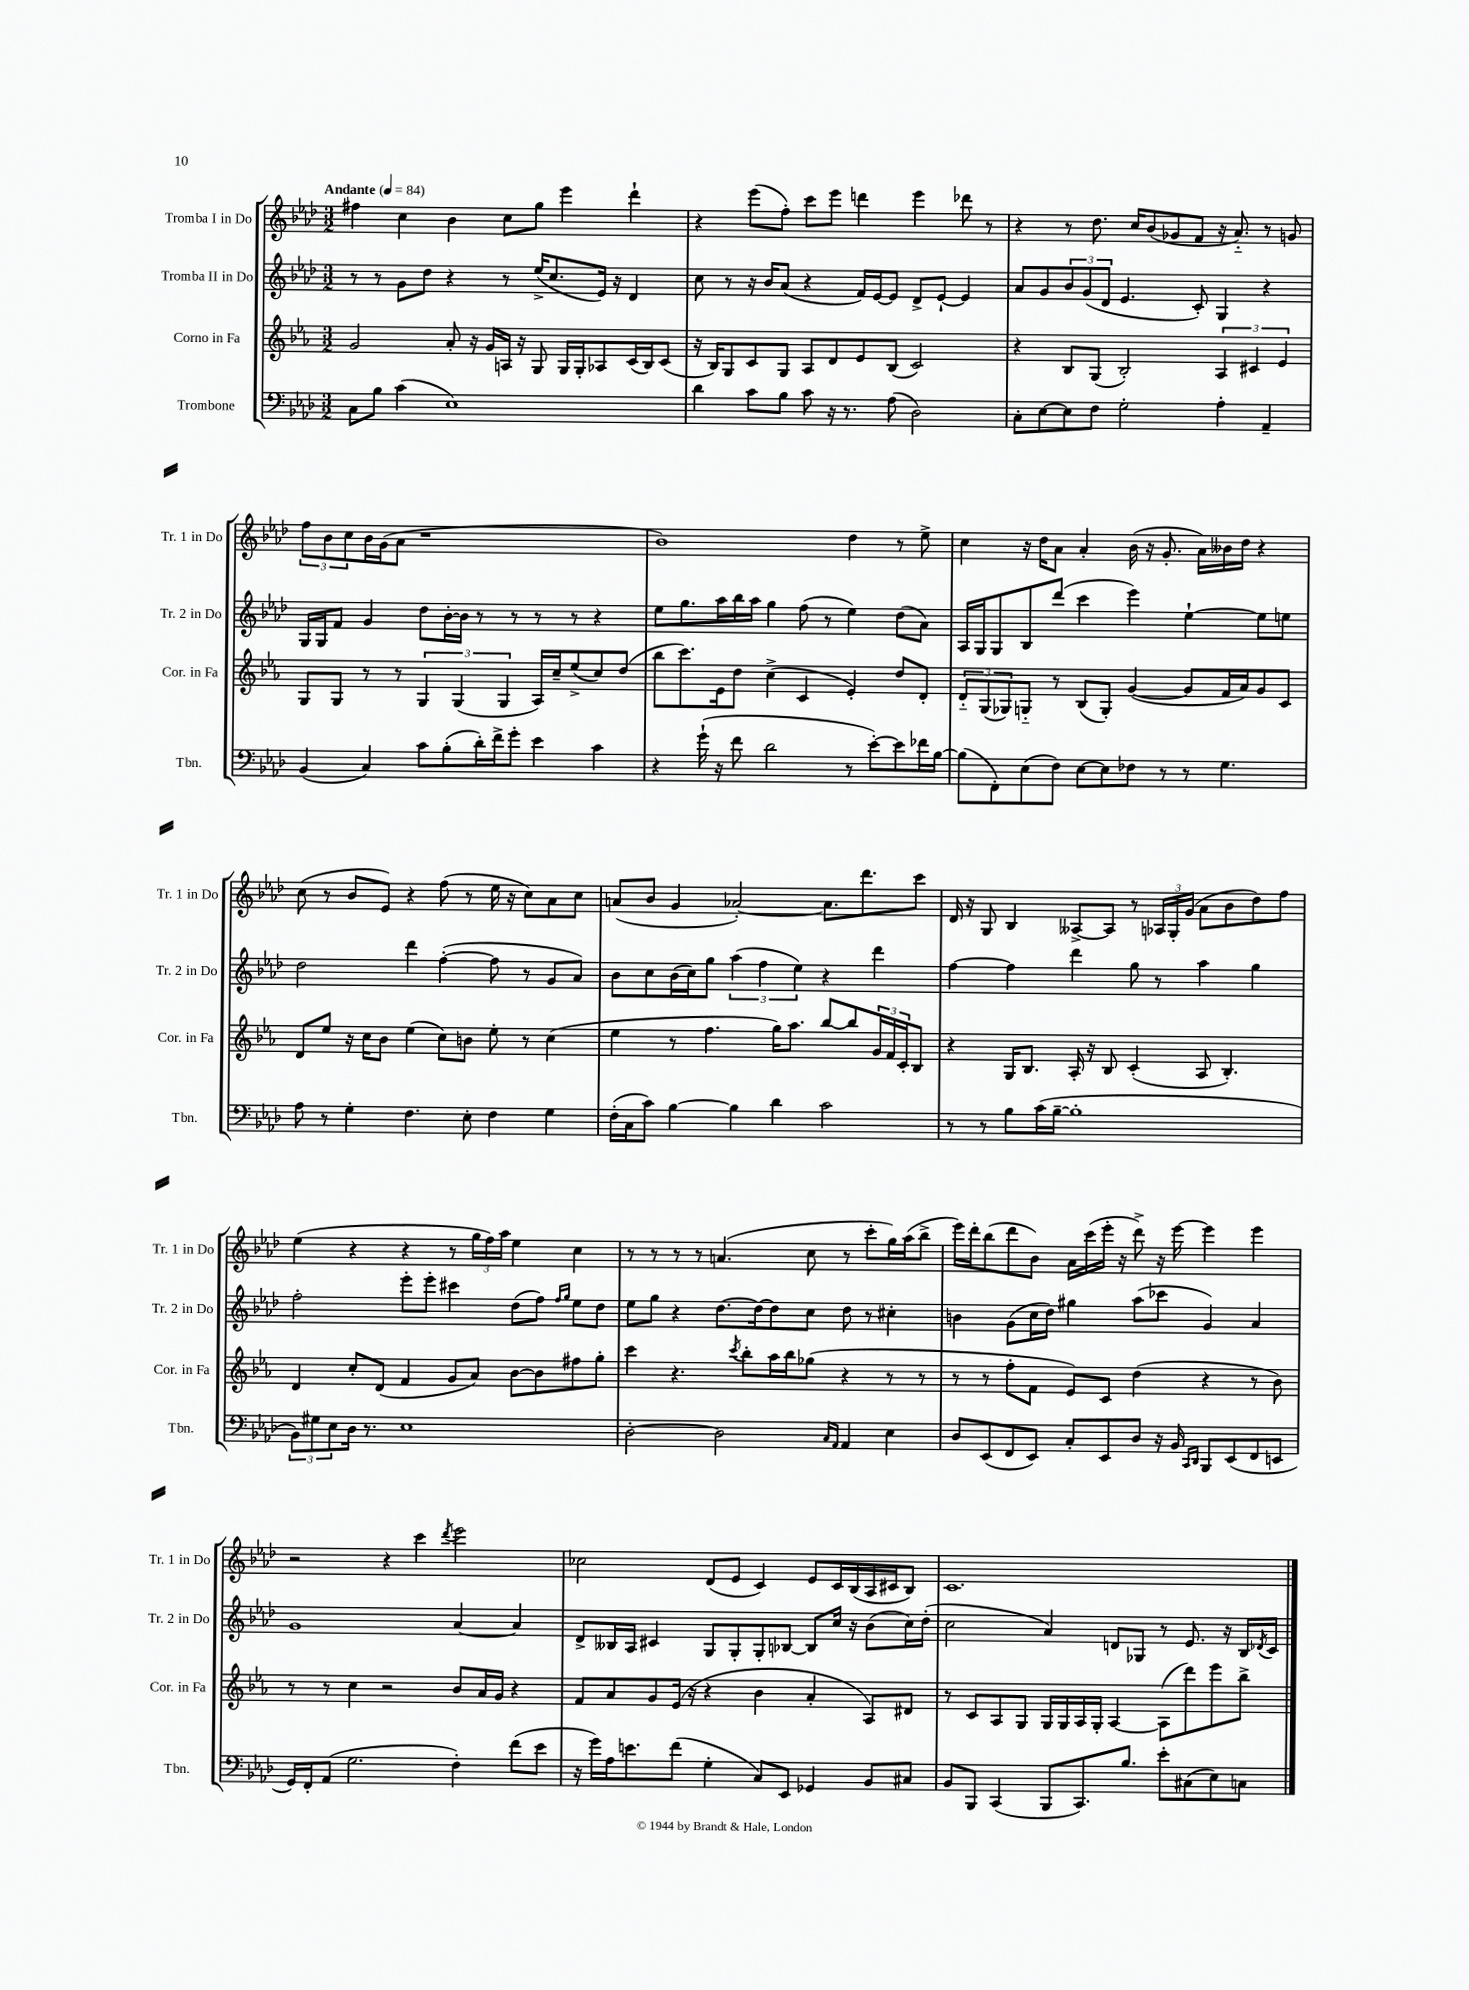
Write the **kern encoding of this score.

**kern	**kern	**kern	**kern
*staff4	*staff3	*staff2	*staff1
*clefF4	*clefG2	*clefG2	*clefG2
*k[b-e-a-d-]	*k[b-e-a-]	*k[b-e-a-d-]	*k[b-e-a-d-]
*M3/2	*M3/2	*M3/2	*M3/2
*MM84	*MM84	*MM84	*MM84
8C	2g	8r	4ff#
8B-	.	8r	.
(4c	.	8g	4cc
.	.	8dd-	.
1E-)	8a-'	4r	4b-
.	16r	.	.
.	16g	.	.
.	16A	8r	8cc
.	16r	.	.
.	8G	(16ee-^	8gg
.	.	8.cc	.
.	16G	.	4eee-
.	16G'	.	.
.	8A-	16e-)	.
.	.	16r	.
.	(16c	4d-	4ddd-`
.	16B-)	.	.
.	(8c	.	.
=	=	=	=
4d-	16r	8cc	4r
.	16B-)	.	.
.	8G	8r	.
8c	8c	16r	(8eee-
.	.	16b-	.
8B-	8G	(8a-	8ff')
8c	8A-	4r	8ccc
16r	8d	.	8eee-
8.r	.	.	.
.	8e-	16f)	4ddd
.	.	[16e-	.
(8A-	(8B-	8e-]	.
2D-)	2c)	8d-^	4eee-
.	.	[8e-`	.
.	.	4e-]	8ddd-
.	.	.	8r
=	=	=	=
8C'	4r	8a-	4r
[8E-	.	8g	.
8E-]	8B-	12b-	8r
.	.	(12g	.
8F	(8G	.	8.dd-
.	.	12d-	.
2G'	2B-')	4.e-	.
.	.	.	16cc
.	.	.	(8b-
.	.	.	8g-
.	.	8c')	8f
4A-'	6A-	4G	16r
.	.	.	8.a-'~)
.	6c#	.	.
4AA-~	.	4r	8r
.	6e-	.	.
.	.	.	8g
=	=	=	=
(4BB-	8G	16G	12ff
.	.	16G	.
.	.	.	12b-
.	8G	8f	.
.	.	.	12cc
4C)	8r	4g	16b-
.	.	.	(16g
.	8r	.	8a-
8c	6G	8dd-	1r
(8B-'	.	[16b-'	.
.	(6G	.	.
.	.	16b-]	.
16d-')	.	8r	.
16f^	.	.	.
.	6G	.	.
8g'	.	8r	.
4e-	16A-)	8r	.
.	16cc~	.	.
.	(8ee-^	8r	.
4c	8cc)	4r	.
.	(8dd	.	.
=	=	=	=
4r	8bb-	8ee-	1b-)
.	8.ccc)	8.gg	.
(16g`	.	.	.
16r	16e-	16aa-	.
8f	8dd	16bb-	.
.	.	16aa-	.
2d-	(4cc^	4gg	.
.	4c	(8ff	.
.	.	8r	.
8r	4e-')	4ee-)	4dd-
[8e-')	.	.	.
8e-]	8dd	(8dd-	8r
16f-	8d'	8a-)	8ee-^
[16B-	.	.	.
=	=	=	=
(8B-]	12d'~	16A-	4cc
.	.	16G	.
.	(12G	.	.
8FF')	.	8G	.
.	12G-)	.	.
(8E-	8G'~	8B-	16r
.	.	.	16dd-
8F)	8r	(8ddd-	8a-
[8E-	(8B-	4ccc	4a-'
8E-]	8G')	.	.
8F-	([4g	4eee-)	(16b-
.	.	.	16r
8r	.	.	8.g'
8r	8g]	[4ee-`	.
.	.	.	16a-)
4.G	16f	.	16b--
.	16a-)	.	16dd-
.	8g	8ee-]	4r
.	8c	8ee	.
=	=	=	=
8A-	8d	2dd-	(8cc
8r	8ee-	.	8r
4G'	16r	.	8b-
.	16cc	.	.
.	8b-	.	8e-)
4.F	(4ee-	4ddd-	4r
.	8cc)	([4ff'	(8ff
8E-'	8b	.	8r
4F	8ee-'	8ff]	16ee-
.	.	.	16r
.	8r	8r	8cc)
4G	(4cc	8g	8a-
.	.	8a-)	8cc
=	=	=	=
(16F'	4ee-	8b-	(8a
16C	.	.	.
8c)	.	8cc	8b-
[4B-	8r	(16b-	4g
.	.	16cc)	.
.	4.ff	8gg	.
4B-]	.	(6aa-	[2a-')
.	.	6ff	.
4d-	16gg)	.	.
.	8.aa-	.	.
.	.	6ee-)	.
2c	[8bb-	4r	8.a-]
.	8bb-]	.	.
.	.	.	8.ddd-
.	24g	4ddd-	.
.	24f	.	.
.	24c'	.	.
.	8B-	.	8ccc
=	=	=	=
8r	4r	[4ff	16d-
.	.	.	16r
8r	.	.	8G
8B-	16G	4ff]	4B-
.	8.B-	.	.
(16c	.	.	.
[16B-~	.	.	.
1B-']	16A-'	4ddd-	[8A--^
.	16r	.	.
.	8B-	.	8A--]
.	(4c'	8gg	8r
.	.	8r	24A-
.	.	.	24G'
.	.	.	(24g
.	8A-	4aa-	8a-
.	4.B-')	.	8b-
.	.	4gg	8dd-)
.	.	.	8ff
=	=	=	=
12BB-)	4d	2ff'	(4ee-
12G#	.	.	.
12E-	.	.	.
16D-	8cc'	.	4r
8.r	.	.	.
.	(8d	.	.
1E-	4f	8eee-'	4r
.	.	8eee-'	.
.	8g	4ccc#	8r
.	8a-)	.	24gg
.	.	.	24ff)
.	.	.	24aa-
.	[8b-	(8dd-	4ee-
.	8b-]	8ff)	.
.	.	16qqff	.
.	.	16qqgg	.
.	8ff#	8ee-	4cc
.	8gg'	8dd-	.
=	=	=	=
[2D-'	4ccc	8ee-	8r
.	.	8gg	8r
.	4.r	4r	8r
.	.	.	8r
2D-]	.	[8.dd-	(4.a
.	8qccc	.	.
.	8bb-'	.	.
.	.	16dd-_	.
.	16aa-	8dd-]	.
.	16bb-	.	.
.	(8gg-	8cc	8cc
16qqC	.	.	.
16qqAA-	.	.	.
4AA-	4r	8dd-	8r
.	.	8r	8ccc'
4E-	8r	4cc#'	16gg)
.	.	.	(16aa-
.	8r	.	8bb-^
=	=	=	=
8D-	8r	4b	16eee-)
.	.	.	16ddd-'
(8EE-	8r	.	(8bb-
8FF	8ff'	(8g	8ddd-
8EE-)	8f	16cc	8b-)
.	.	16dd-)	.
8C'	8e-)	4gg#	16a-
.	.	.	(16ccc
8EE-	8c	.	16eee-'
.	.	.	16r
8D-	(4dd	(8aa-	8ddd-^)
16r	.	8ccc-	16r
16BB-	.	.	[16eee-
16qqCC	.	.	.
16qqDD-	.	.	.
8BBB-	4r	4g)	4eee-]
(8EE-	.	.	.
8FF	8r	4a-	4eee-
8EE	8b-)	.	.
=	=	=	=
16GG)	8r	1g	2r
16FF'	.	.	.
(8AA-	8r	.	.
2.G	4cc	.	.
.	2r	.	4r
.	.	.	4ccc
.	.	.	8qddd-
4F')	8b-	[4a-	2eee-
.	16a-	.	.
.	16g	.	.
(8f	4r	4a-]	.
8e-	.	.	.
=	=	=	=
16r	8f	8d-^	2cc-
16g)	.	.	.
16A-	8a-	16B--	.
8.e	.	16A-	.
.	8g	4c#	.
(8f	(16e-	.	.
.	16r	.	.
4G'	4r	8G	(8d-
.	.	8G'	8e-
8C)	4b-	8G'	4c)
8EE-	.	[8B-	.
4GG-	4a-'	8B-]	8e-
.	.	16cc	16c
.	.	16r	(16B-
8BB-	8A-)	(8b-	16A-
.	.	.	16c#
8C#	8d#	16cc)	8B-)
.	.	(16dd-'	.
=	=	=	=
8BB-	8r	2cc	1.c
8BBB-	8c	.	.
(4CC	8A-	.	.
.	8G	.	.
8BBB-	16G	4a-)	.
.	16G	.	.
8.CC)	16A-	.	.
.	16G'	.	.
.	[4A-	8d	.
8.B-	.	.	.
.	.	8G-	.
8e-'	(8A-]	8r	.
(8C#	8ddd)	8.e-	.
8E-)	8eee-	.	.
.	.	16r	.
8C	8bb-^	16B-	.
.	.	8qd-	.
.	.	16c	.
==	==	==	==
*-	*-	*-	*-
